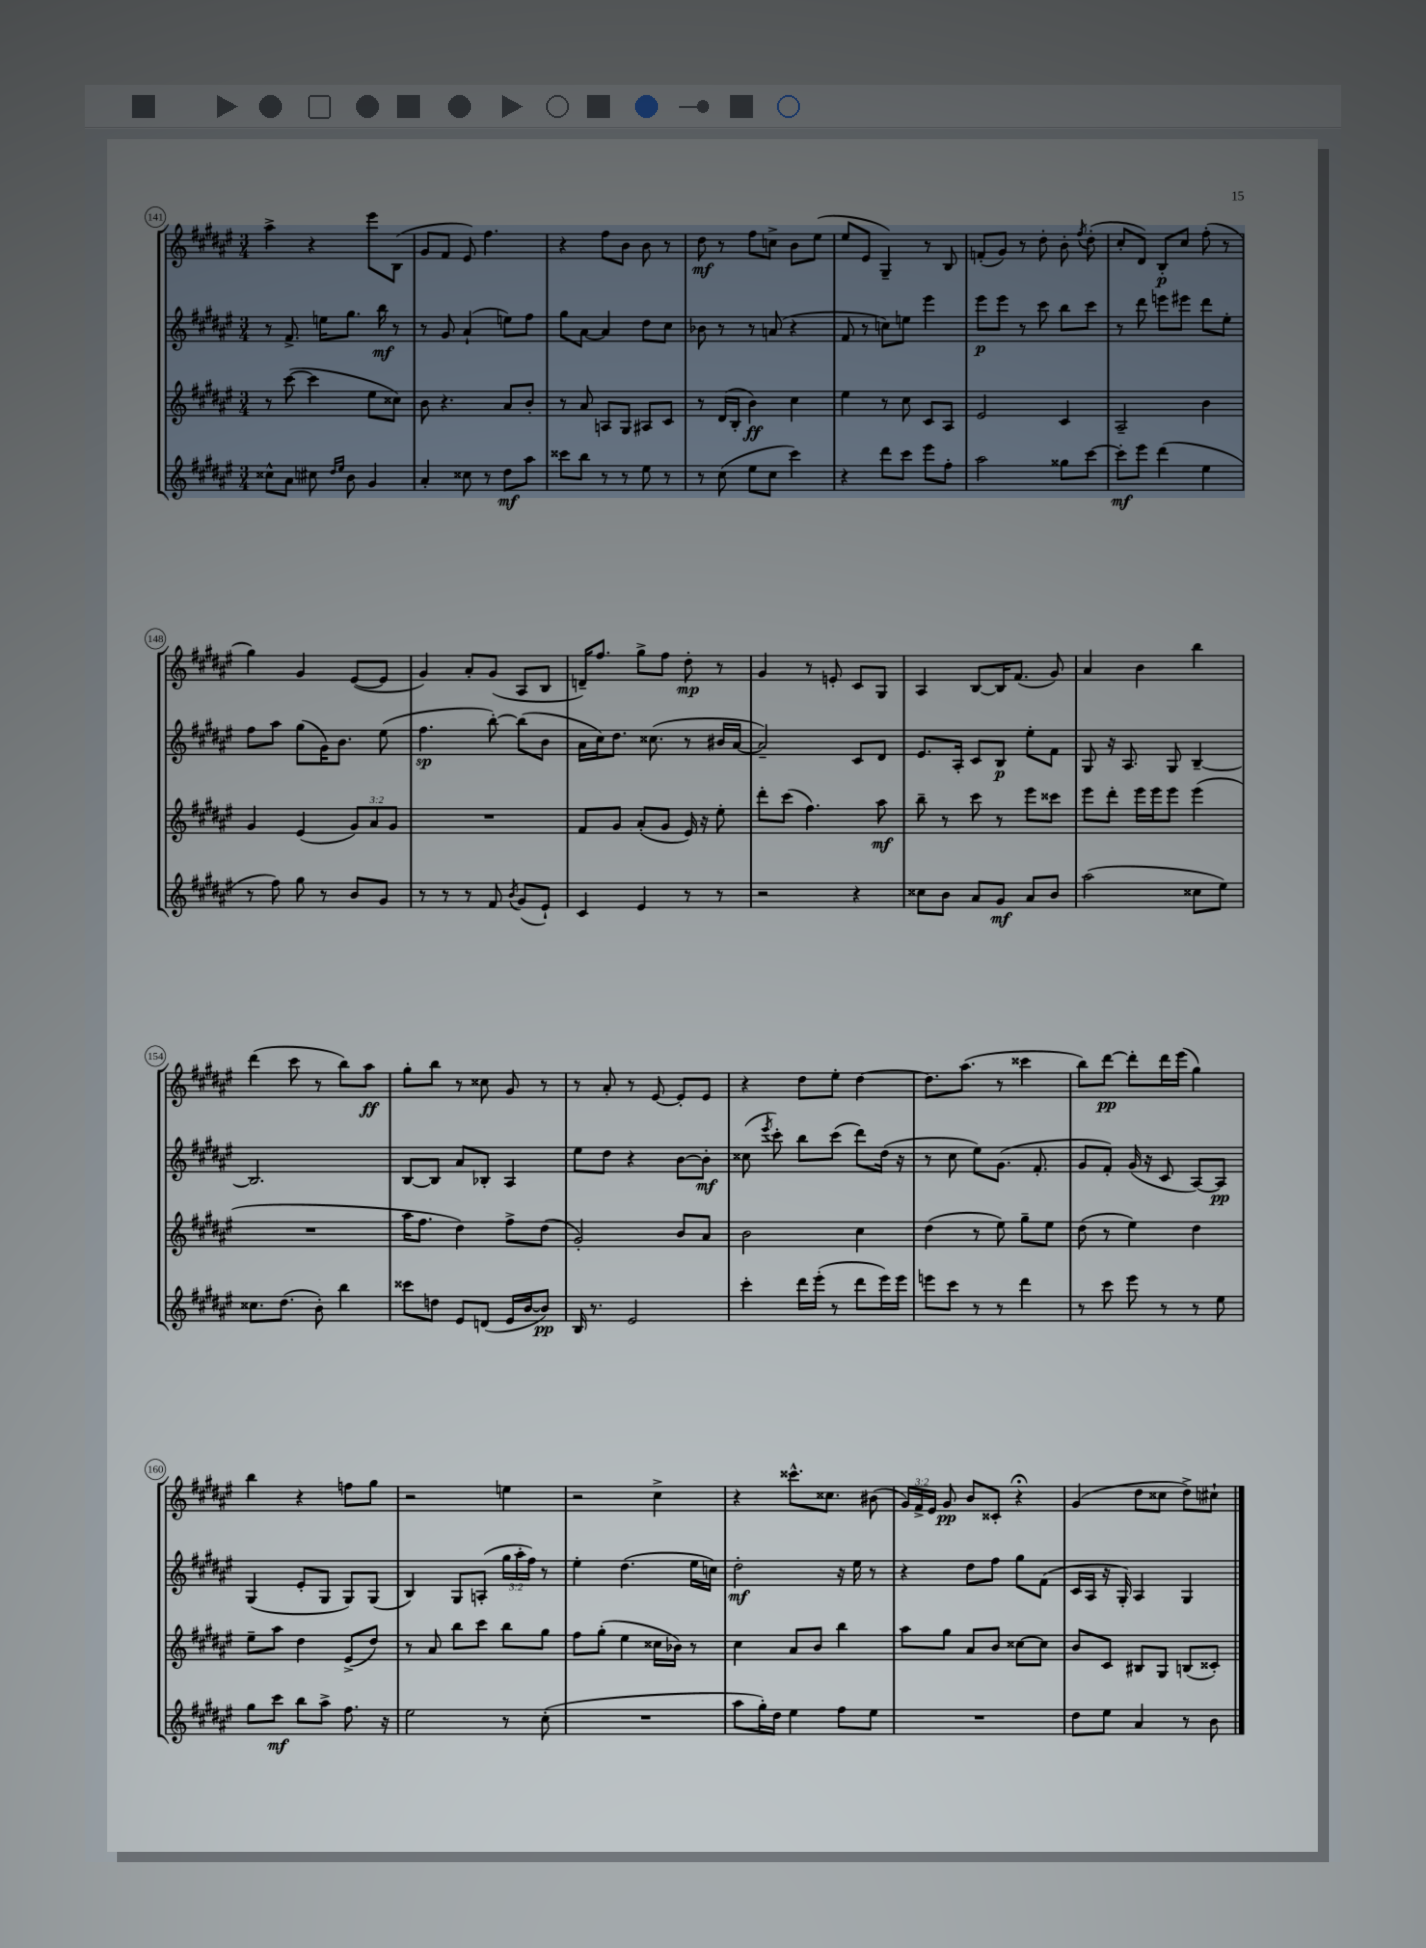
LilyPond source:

<<
\new StaffGroup <<
\new Staff = "s0" {
    \clef treble \key fis \major \numericTimeSignature \time 3/4 \override Staff.TupletNumber.text = #tuplet-number::calc-fraction-text
    \autoBeamOff ais''4-> r4 eis'''8[ b8]( |
    gis'8[ fis'8] eis'8) fis''4. |
    r4 fis''8[ b'8] b'8 r8 |
    dis''8\mf r8 fis''8[ c''8]-> b'8[ eis''8]( |
    eis''8[ eis'8] gis4--) r8 b8 |
    f'8[-.( gis'8]) r8 dis''8-. b'8-. \acciaccatura { fis''8 } dis''8-.( |
    cis''8[-. dis'8]) b8[-.\p cis''8] fis''8-.( r8 |
    gis''4) gis'4 eis'8[~( eis'8] |
    gis'4) ais'8[-. gis'8]( ais8[ b8] |
    d'16[--) fis''8.] gis''8[-> fis''8] dis''8-.\mp r8 |
    gis'4 r8 e'8-. cis'8[ gis8] |
    ais4 b8[~ b16 fis'8.]( gis'8) |
    ais'4 b'4 b''4 |
    dis'''4( cis'''8 r8 b''8[) ais''8]\ff |
    gis''8[-. b''8] r8 cisis''8 gis'8 r8 |
    r8 ais'8-. r8 eis'8~ eis'8[-. eis'8] |
    r4 dis''8[ eis''8]-. dis''4~ |
    dis''8.[ ais''8.]( r8 cisis'''4 |
    b''8[) dis'''8]~\pp dis'''8[-. dis'''16 eis'''16]( gis''4) |
    b''4 r4 f''8[ gis''8] |
    r2 e''4 |
    r2 cis''4-> |
    r4 cisis'''8.[-^ cisis''8.] bis'8( |
    \tuplet 3/2 { gis'16[) fis'16-> eis'16] } gis'8\pp b'8[ cisis'8]-. r4\fermata |
    gis'4( dis''8[ cisis''8] dis''8[->) cis''8]-! \bar "|." |
}
\new Staff = "s1" {
    \clef treble \key fis \major \numericTimeSignature \time 3/4 \override Staff.TupletNumber.text = #tuplet-number::calc-fraction-text
    \autoBeamOff r8 fis'8.-> e''16[ gis''8.] b''16\mf r8 |
    r8 gis'8 ais'4-!( e''8[) fis''8] |
    gis''8[ ais'8]~ ais'4 dis''8[ cis''8] |
    bes'8 r8 r8 a'8( r4 |
    fis'8 r8 c''8[) e''8] eis'''4 |
    eis'''8[\p eis'''8] r8 cis'''8 b''8[ cis'''8] |
    r8 dis'''8 e'''8[ eis'''8] dis'''8[ eis''8]-. |
    fis''8[ ais''8] gis''8[( gis'16) b'8.] eis''8( |
    fis''4.\sp b''8~-.) b''8[( b'8] |
    ais'16[ cis''16) dis''8.] cisis''8.( r8 bis'16[ ais'16]~ |
    ais'2--) cis'8[ dis'8] |
    eis'8.[ ais16]-. cis'8[ b8]\p eis''8[-. fis'8] |
    gis8 r16 ais8. gis8 b4~-- |
    b2. |
    b8[~ b8] ais'8[ bes8]-. ais4 |
    eis''8[ dis''8] r4 b'8[~ b'8]-.\mf |
    cisis''8( \acciaccatura { eis'''8 } cis'''8-.) b''8[ cis'''8]( dis'''8[) dis''16]( r16 |
    r8 cis''8 eis''8[) gis'8.]( fis'8.-. |
    gis'8[ fis'8]-.) gis'16( r16 cis'8 ais8[~) ais8]\pp |
    gis4( eis'8[-. gis8] gis8[) gis8]( |
    b4) gis8[ a8]-.( \tuplet 3/2 { gis''16[ ais''16-. fis''16]) } r8 |
    eis''4-. dis''4.( eis''16[ c''16]) |
    dis''2-.\mf r16 eis''16 r8 |
    r4 dis''8[ fis''8] gis''8[ fis'8]( |
    cis'16[ ais16] r16 gis16-.) ais4 gis4 \bar "|." |
}
\new Staff = "s2" {
    \clef treble \key fis \major \numericTimeSignature \time 3/4 \override Staff.TupletNumber.text = #tuplet-number::calc-fraction-text
    \autoBeamOff r8 cis'''8~( cis'''4 eis''8[ cisis''8]) |
    b'8 r4. ais'8[ b'8]-. |
    r8 ais'8 a8[ gis8] ais8[ cis'8] |
    r8 dis'16[( b16]-. b'4\ff) cis''4 |
    eis''4 r8 cis''8 cis'8[ ais8] |
    eis'2 cis'4 |
    ais2-- b'4 |
    gis'4 eis'4( \tuplet 3/2 { gis'8[) ais'8 gis'8] } |
    R2. |
    fis'8[ gis'8] ais'8[-.( gis'8] eis'16) r16 eis''8-. |
    dis'''8[-. cis'''8]( fis''4.) ais''8\mf |
    b''8-- r8 cis'''8 r8 eis'''8[ cisis'''8] |
    eis'''8[ dis'''8]-. eis'''16[ eis'''16 eis'''8] eis'''4( |
    R2. |
    ais''16[ fis''8.] dis''4) fis''8[-> dis''8]( |
    gis'2-.) b'8[ ais'8] |
    b'2 cis''4 |
    dis''4( r8 eis''8) gis''8[-- eis''8] |
    dis''8( r8 eis''4) dis''4 |
    eis''8[-- ais''8] dis''4 eis'8[->( dis''8]) |
    r8 ais'8 b''8[ cis'''8] b''8[ gis''8] |
    fis''8[ gis''8]-.( eis''4 cisis''16[ bes'16]) r8 |
    cis''4 ais'8[ b'8] b''4 |
    ais''8[ gis''8] ais'8[ b'8] cisis''8[~ cisis''8] |
    b'8[ cis'8] bis8[ gis8] b8[( cisis'8]-.) \bar "|." |
}
\new Staff = "s3" {
    \clef treble \key fis \major \numericTimeSignature \time 3/4
    \autoBeamOff cisis''8[-^ ais'8] cis''8 \grace { dis''16[ eis''16] } b'8 gis'4 |
    ais'4-. cisis''8 r8 dis''8[\mf ais''8] |
    cisis'''8[ b''8] r8 r8 eis''8 r8 |
    r8 cis''8( eis''8[ cis''8] cis'''4) |
    r4 dis'''8[ cis'''8] eis'''8[ fis''8]-. |
    ais''2 gisis''8[ cis'''8]~ |
    cis'''8[-.\mf eis'''8] dis'''4( eis''4 |
    r8 fis''8) gis''8 r8 b'8[ gis'8] |
    r8 r8 r8 fis'8 \acciaccatura { b'8 } gis'8[( eis'8]-!) |
    cis'4 eis'4 r8 r8 |
    r2 r4 |
    cisis''8[ b'8] ais'8[ gis'8]\mf ais'8[ b'8] |
    ais''2( cisis''8[ eis''8]) |
    cisis''8.[ dis''8.]( b'8-.) b''4 |
    cisis'''8[ d''8] eis'8[ d'8]( eis'16[ b'16~ b'8]\pp) |
    b16 r8. eis'2 |
    cis'''4-. dis'''16[ eis'''16]-.( r8 dis'''8[ eis'''16) eis'''16] |
    e'''8[ cis'''8] r8 r8 dis'''4 |
    r8 cis'''8 eis'''8 r8 r8 eis''8 |
    gis''8[ cis'''8]\mf b''8[ ais''8]-> fis''8. r16 |
    eis''2 r8 cis''8-.( |
    R2. |
    ais''8[ gis''16-.) dis''16] eis''4 fis''8[ eis''8] |
    R2. |
    dis''8[ eis''8] ais'4 r8 b'8 \bar "|." |
}
>>
>>
\layout { \context { \Score currentBarNumber = #141 \override BarNumber.stencil = #(make-stencil-circler 0.1 0.3 ly:text-interface::print) } }
